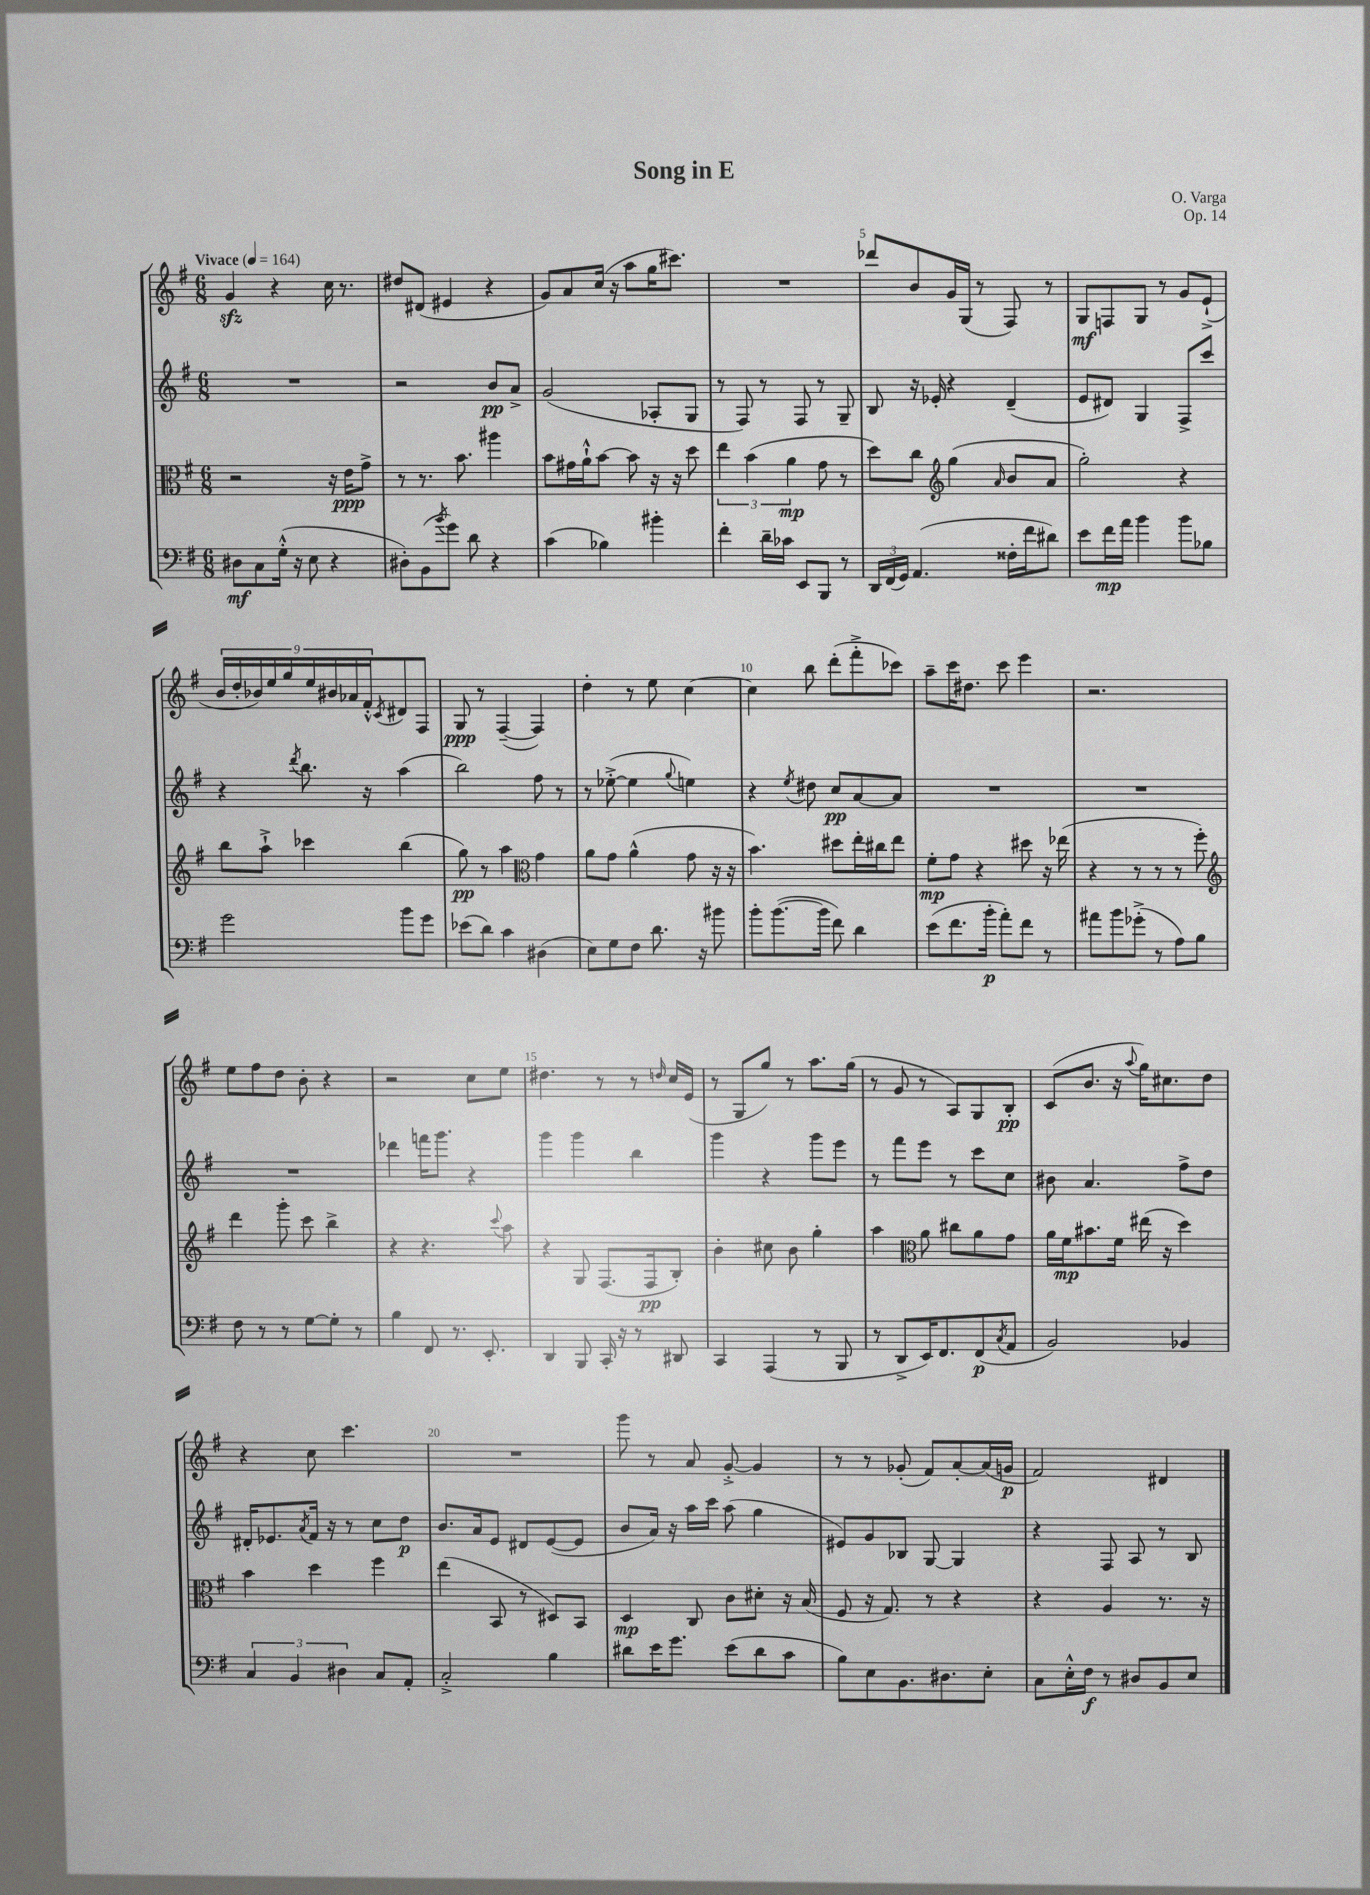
\header { title = "Song in E" composer = "O. Varga" opus = "Op. 14" }
<<
\new StaffGroup <<
\new Staff = "s0" {
    \clef treble \key g \major \numericTimeSignature \time 6/8 \tempo "Vivace" 4 = 164
    g'4\sfz r4 c''16 r8. |
    dis''8 dis'8( eis'4 r4 |
    g'8) a'8 c''16( r16 a''8 g''16 cis'''8.) |
    R2. |
    des'''8 b'8 g'16 g16( r8 fis8) r8 |
    g8\mf f8 g8 r8 g'8 e'8-!->( |
    \tuplet 9/8 { b'16 d''16-. bes'16) e''16 g''16 e''16 bis'16 aes'16 fis'16-.-^ } \acciaccatura { c'8 } dis'8 fis8 |
    g8\ppp r8 fis4~--( fis4) |
    d''4-. r8 e''8 c''4~ |
    c''4 b''8 d'''8-.( fis'''8-.-> ces'''8) |
    a''8-- c'''16 dis''8. c'''8 e'''4 |
    r2. |
    e''8 fis''8 d''8 b'8-. r4 |
    r2 c''8 e''8 |
    dis''4. r8 r8 \grace { d''16 } c''16 e'16( |
    r8 g8 g''8) r8 a''8. g''16( |
    r8 g'8 r8 a8) g8 b8-.\pp |
    c'8( b'8. r16 \appoggiatura { a''8 } g''16) cis''8. d''8 |
    r4 c''8 c'''4. |
    R2. |
    g'''8 r8 a'8 g'8~-.-> g'4 |
    r8 r8 ges'8-.( fis'8) a'8~-. a'16( g'16\p |
    fis'2) dis'4 \bar "|." |
}
\new Staff = "s1" {
    \clef treble \key g \major \numericTimeSignature \time 6/8
    R2. |
    r2 b'8\pp a'8-> |
    g'2( aes8-. g8 |
    r8 fis8) r8 fis8 r8 g8-- |
    b8 r16 ees'16-. r4 d'4--( |
    e'8 dis'8) g4 fis8-> c'''8 |
    r4 \acciaccatura { d'''8 } b''8. r16 a''4( |
    b''2) fis''8 r8 |
    r8 ees''8~-.->( ees''4 \appoggiatura { g''8 } e''4) |
    r4 \acciaccatura { e''8 } dis''8 c''8\pp a'8~ a'8 |
    R2. |
    R2. |
    R2. |
    des'''4 f'''16 g'''8. r4 |
    g'''4 g'''4 b''4 |
    g'''4 r4 g'''8 e'''8 |
    r8 fis'''8 e'''8 r8 c'''8 c''8 |
    bis'8 a'4. fis''8-> d''8 |
    dis'16-. ees'8. \acciaccatura { a'8 } fis'16 r16 r8 c''8 d''8\p |
    b'8. a'16 e'8 dis'8 e'8~( e'8 |
    b'8 a'16) r16 a''16 c'''16 a''8( g''4 |
    eis'8) g'8 bes8 g8~ g4 |
    r4 fis8 a8 r8 b8 \bar "|." |
}
\new Staff = "s2" {
    \clef alto \key g \major \numericTimeSignature \time 6/8
    r2 r16 e'16\ppp g'8-> |
    r8 r8. b'8. ais''4 |
    b'8 gis'16 a'16-!-^ b'8~ b'8 r16 r16 d''8 |
    \tuplet 3/2 { e''4 b'4( a'4\mp } g'8 r8 |
    d''8) c''8 \clef treble g''4( \grace { a'16 } b'8 a'8 |
    g''2-.) r4 |
    b''8 a''8-!-> ces'''4 b''4( |
    g''8\pp) r8 a''4 \clef alto g'4 |
    a'8 g'8 a'4-^( g'8 r16 r16 |
    b'4.) dis''8 e''16-. cis''16 e''8 |
    fis'8-.\mp g'8 r4 dis''8 r16 ees''16( |
    r4 r8 r8 r8 fis''8-.) |
    \clef treble d'''4 g'''8-. c'''8 b''4-> |
    r4 r4. \appoggiatura { c'''8 } a''8 |
    r4 g8 fis8.( fis16\pp b8-.) |
    b'4-. cis''8 b'8 g''4-. |
    a''4 \clef alto a'8 cis''8 a'8 g'8 |
    a'16 fis'16\mp bis'8. fis'16 eis''16( r16 d''4) |
    b'4 d''4 fis''4 |
    e''4( b,8 r8 dis8) b,8 |
    d4\mp c8 c'8 dis'8-. r16 b16( |
    fis8 r16 g8.) r8 r4 |
    r4 a4 r8. r16 \bar "|." |
}
\new Staff = "s3" {
    \clef bass \key g \major \numericTimeSignature \time 6/8
    dis8\mf c8 g16-.-^( r16 e8 r4 |
    dis8-.) b,8( \acciaccatura { b'8 } g'8) d'8 r4 |
    c'4( bes4) bis'4-. |
    fis'4-. d'16-- ces'16 e,8 b,,8 r8 |
    \tuplet 3/2 { d,16 fis,16( g,16) } a,4.( fisis16-. fis'16 dis'8) |
    e'8 fis'16\mp a'16 b'4 b'8 bes8 |
    g'2 b'8 g'8 |
    ees'8( d'8) c'4 dis4( |
    e8) g8 fis8 d'8. r16 bis'8 |
    b'8-. b'8.~( b'16 fis'8) d'4 |
    e'8( fis'8. b'16-.\p a'8-.) fis'8 r8 |
    ais'8 b'8 ges'8-.->( r8 a8) b8 |
    fis8 r8 r8 g8~ g8-. r8 |
    b4 fis,8 r8. e,8.-. |
    d,4 b,,8 c,16-. r16 r8 dis,8 |
    c,4 a,,4( r8 b,,8 |
    r8 d,8-> e,16) fis,8. fis,8\p( \acciaccatura { c8 } a,8 |
    b,2) bes,4 |
    \tuplet 3/2 { c4 b,4 dis4 } c8 a,8-. |
    c2-.-> b4 |
    dis'8 e'16 g'8. e'8( dis'8 c'8 |
    b8) e8 b,8. dis8. e8-. |
    c8 e16-.-^ fis16\f r8 dis8 b,8 e8 \bar "|." |
}
>>
>>
\layout { \context { \Score \override BarNumber.break-visibility = ##(#f #t #t) barNumberVisibility = #(every-nth-bar-number-visible 5) } }
